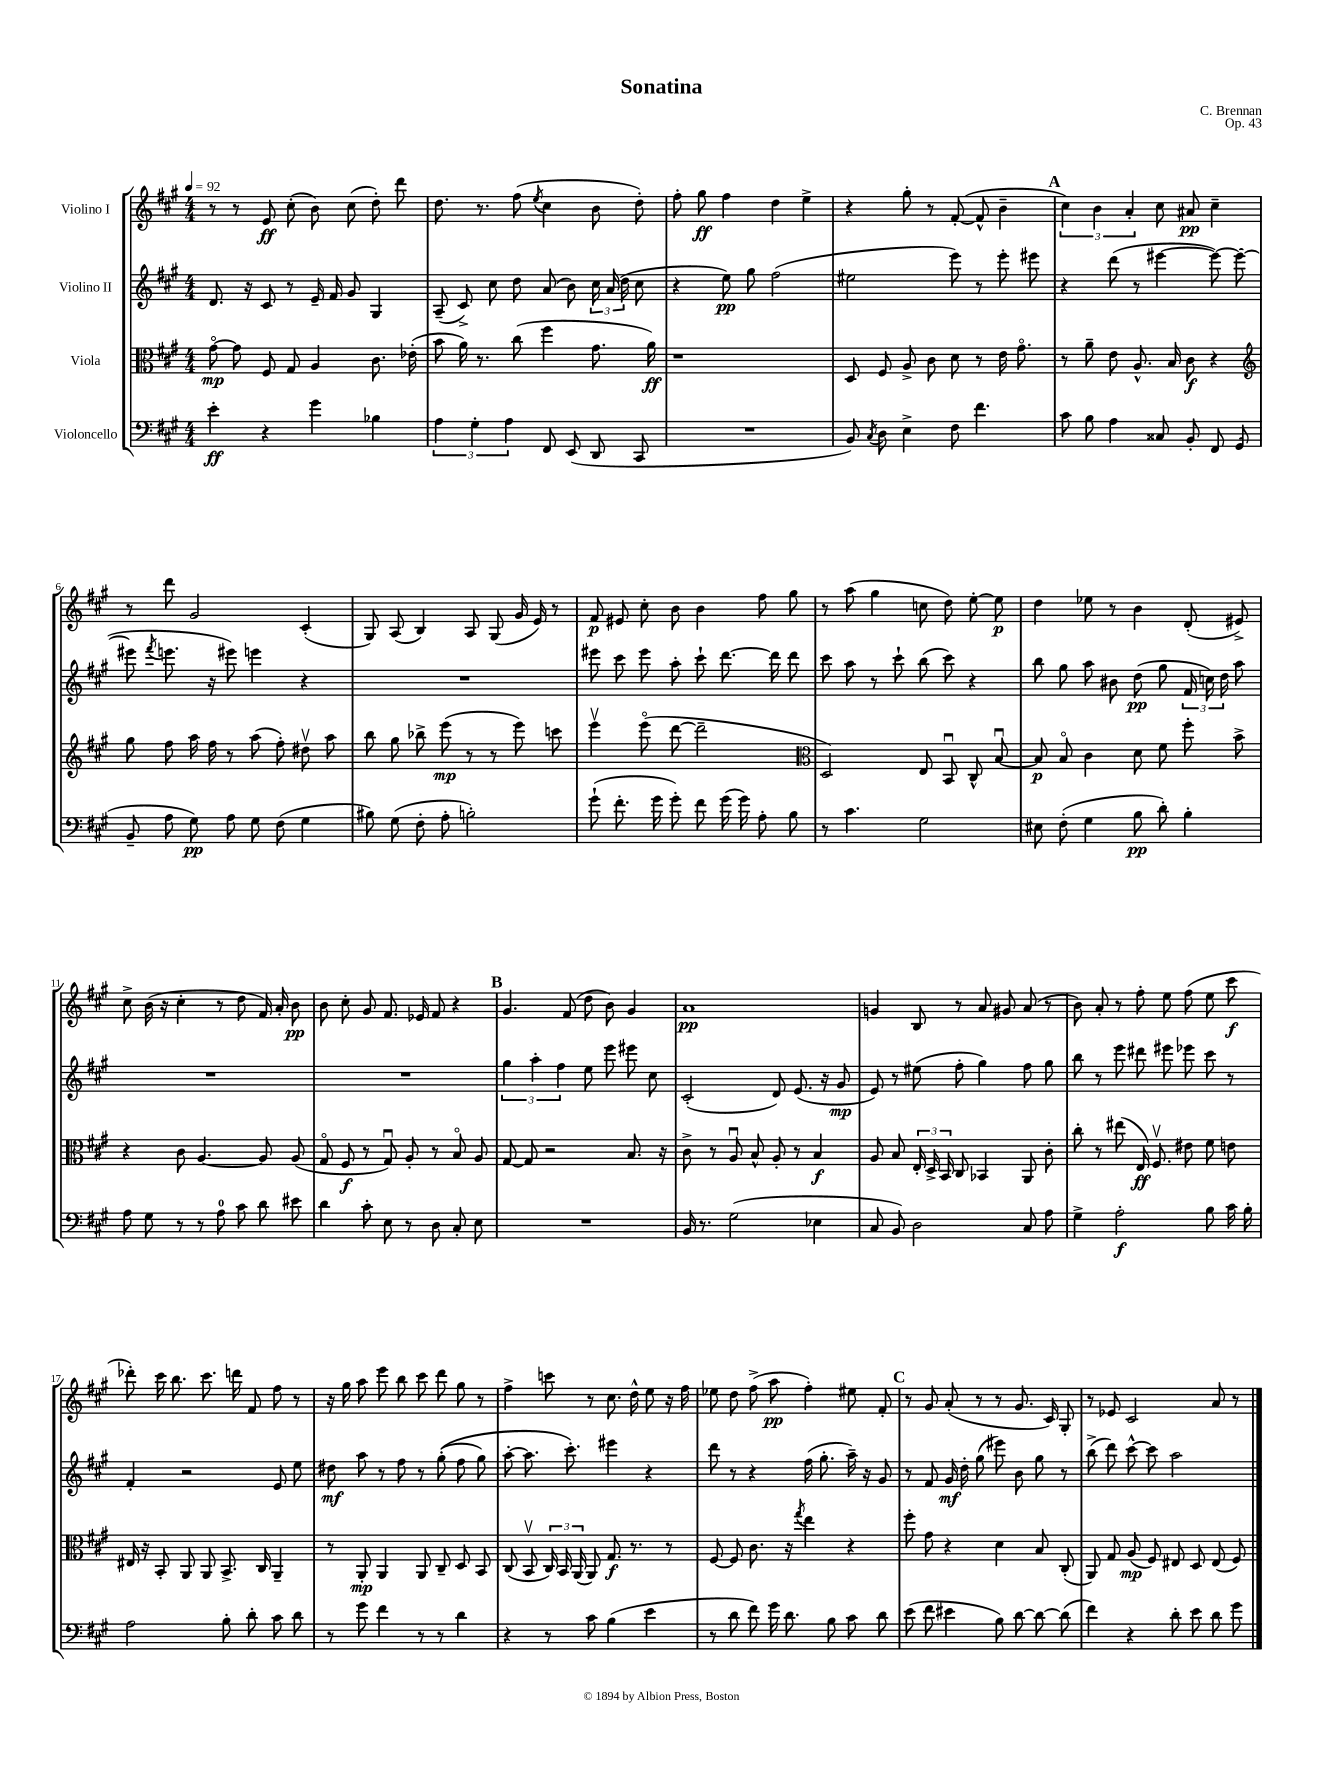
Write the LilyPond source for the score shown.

\header { title = "Sonatina" composer = "C. Brennan" opus = "Op. 43" }
<<
\new StaffGroup <<
\new Staff = "s0" \with { instrumentName = "Violino I" } {
    \clef treble \key a \major \numericTimeSignature \time 4/4 \tempo 4 = 92
    \autoBeamOff r8 r8 e'8\ff cis''8-.( b'8) cis''8( d''8-.) d'''8 |
    d''8. r8. fis''8( \acciaccatura { e''8 } cis''4 b'8 d''8-.) |
    fis''8-. gis''8\ff fis''4 d''4 e''4-> |
    r4 gis''8-. r8 fis'8~-.( fis'8-^ b'4-- |
    \mark \markup { \bold "A" } \tuplet 3/2 { cis''4) b'4 a'4-. } cis''8 ais'8\pp cis''4-- |
    r8 d'''8 gis'2 cis'4-.( |
    gis8) a8( b4) a8 gis8( gis'16 e'16) r8 |
    fis'8\p eis'8 cis''8-. b'8 b'4 fis''8 gis''8 |
    r8 a''8( gis''4 c''8 d''8) e''8~-. e''8\p |
    d''4 ees''8 r8 b'4 d'8-.( eis'8->) |
    cis''8-> b'16( r16 cis''4-. r8 d''8 fis'16) a'16-. b'8\pp |
    b'8 cis''8-. gis'8 fis'8. ees'16 fis'8 r4 |
    \mark \markup { \bold "B" } gis'4. fis'8( d''8 b'8) gis'4 |
    a'1\pp |
    g'4 b8 r8 a'8 gis'8 a'8( r8 |
    b'8) a'8-. r8 fis''8-. e''8 fis''8( e''8 cis'''8\f |
    des'''8-.) cis'''16 b''8. cis'''8. d'''16 fis'8 fis''8 r8 |
    r16 gis''16 a''8 e'''8 b''8 cis'''8 d'''8 gis''8 r8 |
    fis''4-> c'''8 r8 cis''8. d''16-^ e''8 r16 fis''16 |
    ees''8 d''8 fis''8->( a''8\pp fis''4-.) eis''8 fis'8-. |
    \mark \markup { \bold "C" } r8 gis'8 a'8-.( r8 r8 gis'8. cis'16) gis8-. |
    r8 ees'8 cis'2 a'8 r8 \bar "|." |
}
\new Staff = "s1" \with { instrumentName = "Violino II" } {
    \clef treble \key a \major \numericTimeSignature \time 4/4
    \autoBeamOff d'8. r16 cis'8 r8 e'16-- fis'16 gis'8 gis4 |
    a8--( cis'8->) cis''8 d''8 a'8( b'8) \tuplet 3/2 { cis''16 a'16( d''16 } cis''8 |
    r4 e''8\pp) gis''8 fis''2( |
    eis''2 e'''8) r8 e'''8-. eis'''8 |
    \mark \markup { \bold "A" } r4 d'''8( r8 eis'''4~ eis'''8~) eis'''8~( |
    eis'''8 \acciaccatura { fis'''8 } e'''8. r16 eis'''8) e'''4 r4 |
    R1 |
    eis'''8 cis'''8 eis'''8 a''8-. cis'''8-! d'''8.~ d'''16 d'''8 |
    cis'''8 a''8 r8 cis'''8-! b''8( cis'''8) r4 |
    b''8 gis''8 a''8 bis'8 d''8\pp( gis''8 \tuplet 3/2 { fis'16 c''16) d''16 } a''8 |
    R1 |
    R1 |
    \mark \markup { \bold "B" } \tuplet 3/2 { gis''4 a''4-. fis''4 } e''8 e'''8 eis'''8 cis''8 |
    cis'2-.( d'8) e'8.( r16 gis'8\mp |
    e'8) r8 eis''8( fis''8-. gis''4) fis''8 gis''8 |
    b''8 r8 e'''8 dis'''8 eis'''8 ees'''8 cis'''8 r8 |
    fis'4-. r2 e'8 e''8 |
    dis''8\mf a''8 r8 fis''8 r8 gis''8-.(\( fis''8 gis''8) |
    a''8~-. a''8. cis'''8.-.\) eis'''4 r4 |
    d'''8 r8 r4 fis''16( gis''8.-. a''16--) r16 gis'8 |
    \mark \markup { \bold "C" } r8 fis'8 gis'16\mf d''16-. gis''8( eis'''8) b'8 gis''8 r8 |
    b''8->( d'''8) cis'''8~-^ cis'''8 a''2 \bar "|." |
}
\new Staff = "s2" \with { instrumentName = "Viola" } {
    \clef alto \key a \major \numericTimeSignature \time 4/4
    \autoBeamOff gis'8~\flageolet\mp gis'8 fis8 gis8 a4 cis'8. ees'16-.( |
    b'8 a'16) r8. cis''8( fis''4 gis'8. a'16\ff) |
    r1 |
    d8 fis8 a8-> cis'8 d'8 r8 e'16 gis'8.\flageolet |
    \mark \markup { \bold "A" } r8 a'8-- e'8 a8.-^ b16 cis'8\f r4 |
    \clef treble gis''8 fis''8 a''16 fis''16 r8 a''8( fis''8-.) dis''8\upbow a''8 |
    b''8 gis''8 bes''8-> e'''8\mp( r8 r8 e'''8) c'''8 |
    e'''4\upbow e'''8\flageolet( d'''8~ d'''2-- |
    \clef alto d2) e8 b,8\downbow cis8-^ b8~\downbow |
    b8\p b8\flageolet cis'4 d'8 fis'8 fis''8-. b'8-> |
    r4 cis'8 a4.~ a8 a8( |
    gis8\flageolet fis8\f r8 gis8\downbow) a8-. r8 b8\flageolet a8 |
    \mark \markup { \bold "B" } gis8~ gis8 r2 b8. r16 |
    cis'8-> r8 a8\downbow b8-^ a8-. r8 b4\f |
    a8 b8 \tuplet 3/2 { e16-. d16-> b,16 } cis8 bes,4 a,8 cis'8-. |
    cis''8-. r8 eis''8( e16\ff) fis8.\upbow eis'8 fis'8 e'8 |
    eis16 r16 b,8-. a,8 a,8 b,8.-> cis16 a,4-- |
    r8 a,8-.\mp a,4 a,8 cis8-- d8 b,8 |
    cis8( b,8\upbow \tuplet 3/2 { cis16) b,16 a,16( } a,8) gis8.\f r8. r8 |
    fis8~ fis8 cis'8. r16 \acciaccatura { gis''8 } e''4 r4 |
    \mark \markup { \bold "C" } fis''8-. gis'8 r4 d'4 b8 cis8-.( |
    a,8) gis8 a8\mp( fis8) eis8 d8 eis8( fis8) \bar "|." |
}
\new Staff = "s3" \with { instrumentName = "Violoncello" } {
    \clef bass \key a \major \numericTimeSignature \time 4/4
    \autoBeamOff e'4-.\ff r4 gis'4 bes4 |
    \tuplet 3/2 { a4 gis4-. a4 } fis,8 e,8( d,8 cis,8 |
    R1 |
    b,8) \acciaccatura { cis8 } d8 e4-> fis8 fis'4. |
    \mark \markup { \bold "A" } cis'8 b8 a4 cisis8 b,8-. fis,8 gis,8( |
    b,8-- a8 gis8\pp) a8 gis8 fis8( gis4 |
    bis8) gis8( fis8-. a8-. b2-.) |
    gis'8-!( fis'8.-. gis'16 gis'8-.) fis'8 gis'16( gis'16) a8-. b8 |
    r8 cis'4. gis2 |
    eis8 fis8-.( gis4 b8\pp d'8-.) b4-. |
    a8 gis8 r8 r8 a8-0 cis'8 d'8 eis'8 |
    d'4 cis'8-. e8 r8 d8 cis8-. e8 |
    \mark \markup { \bold "B" } R1 |
    b,16 r8. gis2( ees4 |
    cis8 b,8) d2 cis8 a8 |
    gis4-> a2-.\f b8 cis'16 b16-. |
    a2 b8-. d'8-. cis'8 d'8 |
    r8 gis'8 fis'4 r8 r8 d'4 |
    r4 r8 cis'8 b4( e'4 |
    r8 d'8 fis'8) gis'16 d'8. b8 cis'8 d'8 |
    \mark \markup { \bold "C" } e'8( fis'8 eis'4 b8) d'8~ d'8~ d'8( |
    fis'4) r4 d'8-. e'8 d'8 gis'8 \bar "|." |
}
>>
>>
